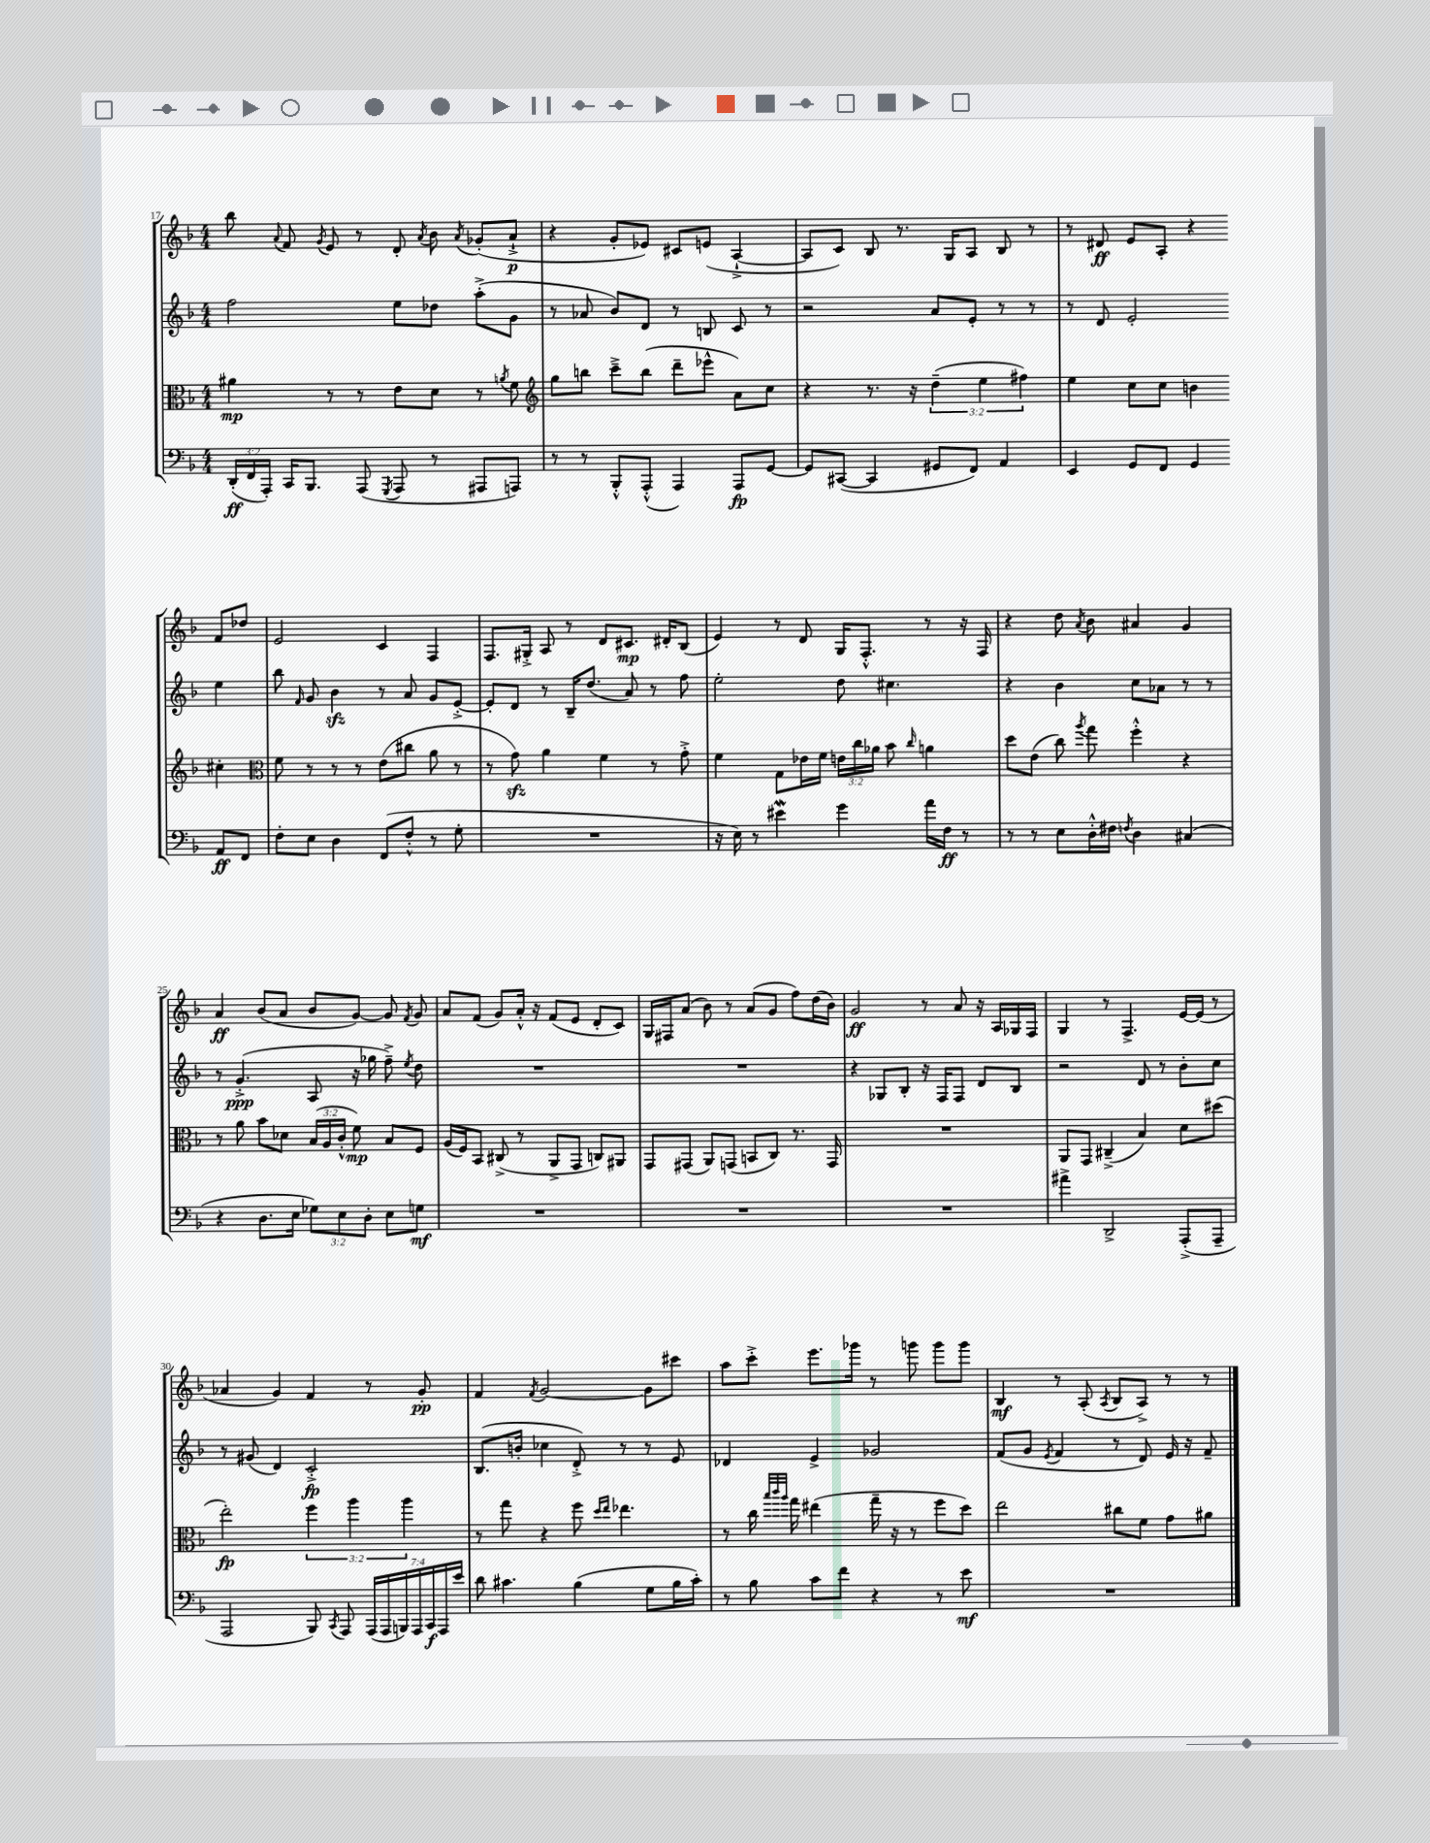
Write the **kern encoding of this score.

**kern	**kern	**kern	**kern
*staff4	*staff3	*staff2	*staff1
*clefF4	*clefC3	*clefG2	*clefG2
*k[b-]	*k[b-]	*k[b-]	*k[b-]
*M4/4	*M4/4	*M4/4	*M4/4
(24DD'	4a#	2ff	8bb-
24FF	.	.	.
24AAA')	.	.	.
.	.	.	8qqa
16CC	.	.	8f
8.BBB-	.	.	.
.	.	.	8qg
.	8r	.	8e
(8AAA	8r	.	8r
8qGGG	.	.	.
8AAA	8e	8ee	8d'
.	.	.	8qa
8r	8d	8dd-	8b-
.	.	.	8qa
8AAA#	8r	(8aa'^	(8g-'
.	8qa	.	.
8AAA)	8f	8g	8a`^
=	=	=	=
*	*clefG2	*	*
8r	8gg	8r	4r
8r	8bb	8a-	.
8BBB-'^^	8ccc~^	8b-)	8g'
(8AAA'^^	(8bb	8d	8e-)
4AAA)	8ddd~	8r	8c#
.	8eee-^^	8B	(8e
8AAA	8a)	8c	[4A`^
[8GG	8cc	8r	.
=	=	=	=
8GG]	4r	2r	8A]
([8CC#	.	.	8c)
4CC#]	8.r	.	8B-
.	.	.	8.r
.	16r	.	.
8GG#	(6dd~	8a	.
.	.	.	16G
8FF)	.	8e'	8A
.	6ee	.	.
4AA	.	8r	8B-
.	6ff#)	.	.
.	.	8r	8r
=	=	=	=
4EE	4ee	8r	8r
.	.	8d	8d#
8GG	8cc	2e'	8e
8FF	8cc	.	8A'
4GG	4b	.	4r
8AA	4cc#'	4ee	8f
8FF	.	.	8dd-
=	=	=	=
*	*clefC3	*	*
8F'	8f	8bb-	2e
.	.	16qqf	.
8E	8r	8g	.
4D	8r	4b-	.
.	8r	.	.
(8FF	(8e	8r	4c
8F'^^	8cc#	8a	.
8r	8a	8g	4F
8G'	8r	[8e'^	.
=	=	=	=
1r	8r	8e']	8.F
.	8g)	8d	.
.	.	.	16G#'^
.	4a	8r	8A
.	.	16B-~	8r
.	.	(8.dd	.
.	4f	.	8d
.	.	8a)	8.c#
.	8r	8r	.
.	.	.	16d#'
.	8g'^	8ff	(8B-
=	=	=	=
16r	4f	2ee'	4e)
16E)	.	.	.
8r	.	.	.
4e#	8G	.	8r
.	16e-	.	8d
.	16f	.	.
4g	24e	8dd	16G
.	24cc	.	.
.	.	.	8.F'^^
.	24a-	.	.
.	8b-	4.cc#	.
.	16qqcc	.	.
16a	4a	.	8r
16F	.	.	.
8r	.	.	16r
.	.	.	16F
=	=	=	=
8r	8dd	4r	4r
8r	(8e	.	.
8E	8cc)	4b-	8dd
.	8qaa	.	8qa
16D'^^	8gg	.	8b-
16F#	.	.	.
8qF	.	.	.
4D	4ff'^^	8cc	4a#
.	.	8a-	.
(4C#	4r	8r	4g
.	.	8r	.
=	=	=	=
4r	8r	8r	4a
.	8a	(4.g'^	.
8.D	8b-	.	(8b-
.	8d-	.	8a
16E	.	.	.
12G-)	(24B-	8A	8b-
.	24A	.	.
12E	24c'^^	.	.
.	8f)	16r	[8g)
12D'	.	.	.
.	.	16gg-	.
8E	8B-	8ff~^)	8g]
.	.	8qee	8qf
8G	8F	8dd	8g
=	=	=	=
1r	(16A	1r	8a
.	16F)	.	.
.	8BB-	.	(8f
.	(8C#^	.	8g)
.	8r	.	16a'^^
.	.	.	16r
.	8AA^	.	(8f
.	8GG	.	8e
.	8C)	.	8d'
.	8AA#	.	8c)
=	=	=	=
1r	8GG	1r	16G
.	.	.	16F#
.	(8GG#	.	(8a
.	8AA)	.	8b-)
.	(8GG	.	8r
.	8BB	.	(8a
.	8C)	.	8g
.	8.r	.	8ff)
.	.	.	(16dd
.	16GG	.	16b-)
=	=	=	=
1r	1r	4r	2g
.	.	8G-	.
.	.	8B-'	.
.	.	16r	8r
.	.	16F	.
.	.	8F	8a
.	.	8d	16r
.	.	.	16A
.	.	8B-	16G-
.	.	.	16F
=	=	=	=
4a#^	8AA	2r	4G
.	8GG	.	.
2DD^	(4C#~^	.	8r
.	.	.	4.F^
.	4B-)	8d	.
.	.	8r	.
(8AAA'^	8d	8b-'	[16e
.	.	.	(16e]
8AAA~	(8dd#	8cc	8r
=	=	=	=
2AAA	2ee')	8r	4a-
.	.	(8g#	.
.	.	4d)	4g)
8BBB-)	6ff	2c'^	4f
8qCC	.	.	.
8AAA	.	.	.
.	6aa	.	.
(28AAA	.	.	8r
28AAA	.	.	.
28BBB)	.	.	.
.	6aa	.	.
28AAA	.	.	.
.	.	.	8g'
28CC	.	.	.
28AAA	.	.	.
28e	.	.	.
=	=	=	=
8d	8r	(8.B-	4f
4.c#	8gg	.	.
.	.	16b'	.
.	.	.	8qf
.	4r	4cc-	[2g
(4B-	8ff	8d'^)	.
.	16qqdd	.	.
.	16qqee	.	.
.	4.ee-	8r	.
8G	.	8r	8g]
16B-	.	8e	8ccc#
16c#')	.	.	.
=	=	=	=
8r	8r	4d-	8aa
8B-	16cc	.	8ccc'^
.	32qqbb-	.	.
.	32qqccc	.	.
.	32qqaa	.	.
.	16gg	.	.
8c	(4ee#	4e^	8.eee
8f	.	.	.
.	.	.	16ggg-
4r	16gg~	2g-	8r
.	16r	.	.
.	8r	.	8ggg
8r	8ff	.	8ggg
8e	8dd)	.	8ggg
=	=	=	=
1r	2ee	(8f	4B-
.	.	8g	.
.	.	8qe	.
.	.	4f	8r
.	.	.	(8A'
.	.	.	8qA
.	8cc#	8r	8B-
.	8f	8d)	8A^)
.	8g	16e	8r
.	.	16r	.
.	8a#	8f~	8r
==	==	==	==
*-	*-	*-	*-
